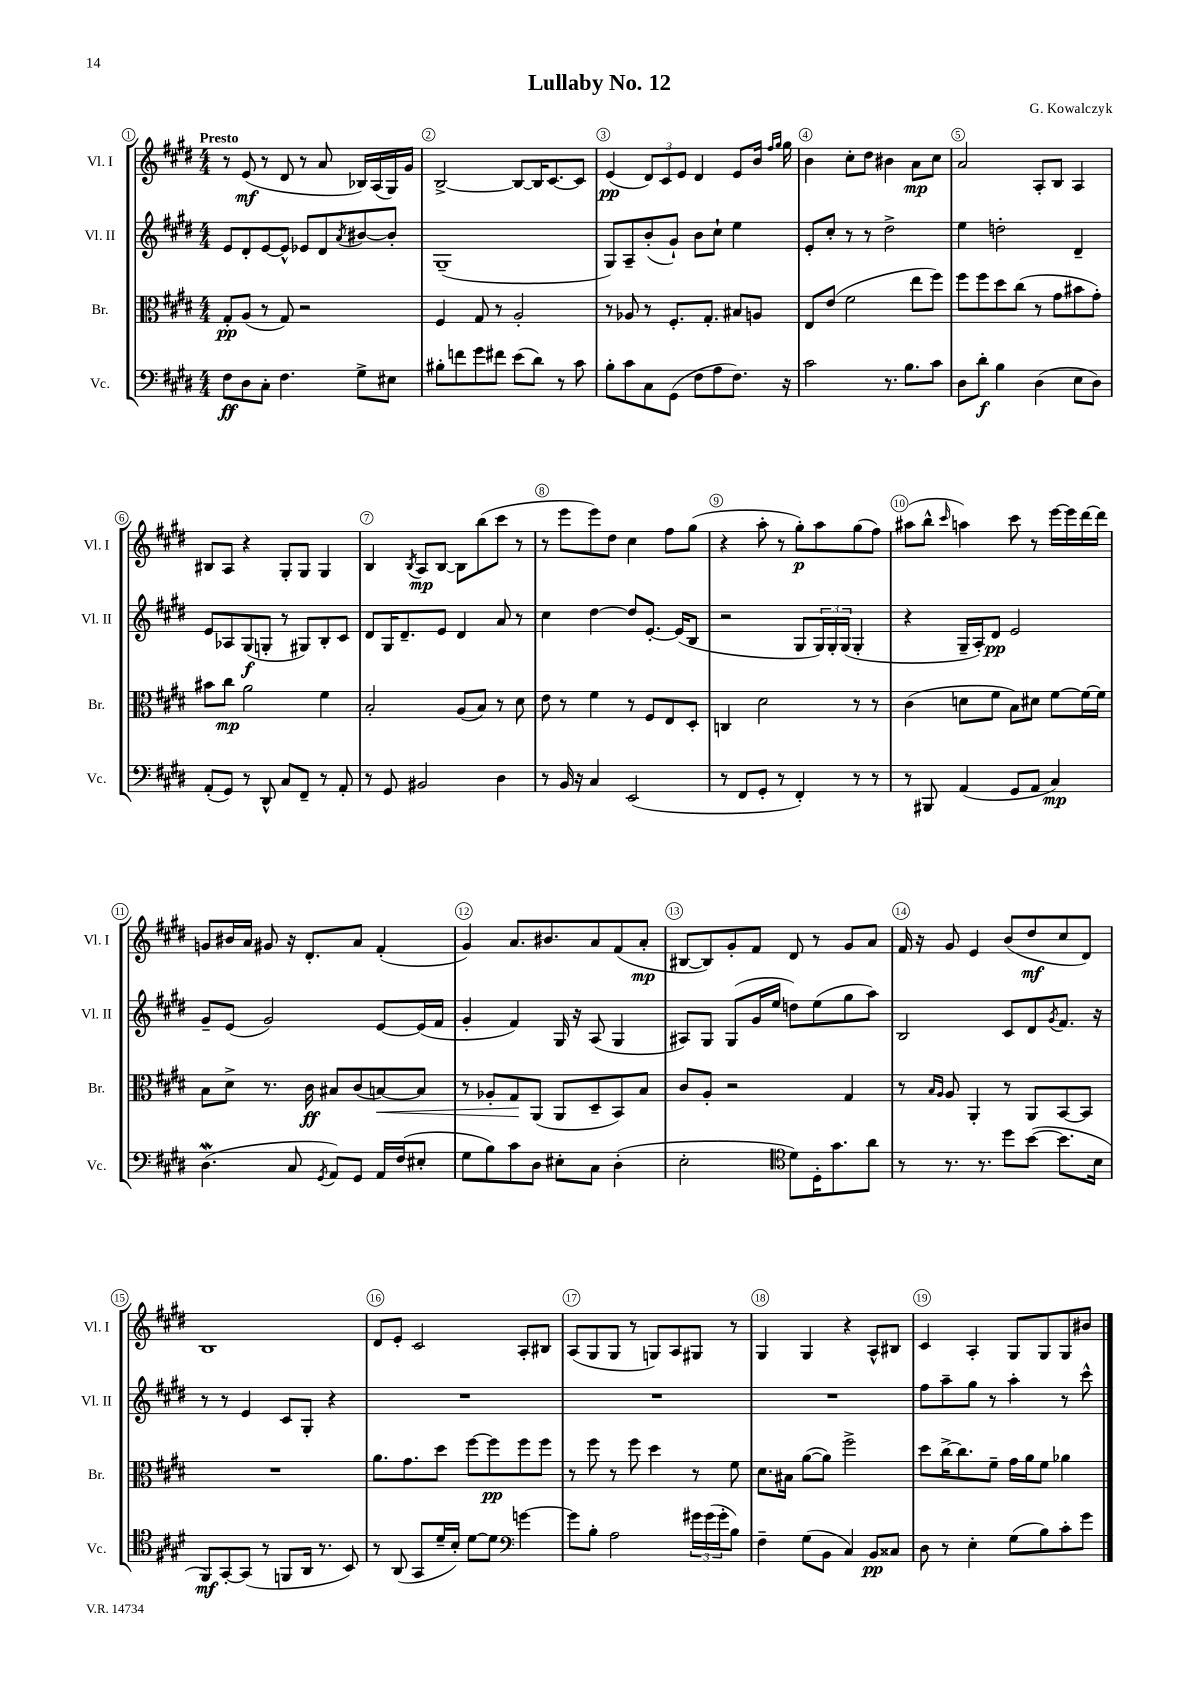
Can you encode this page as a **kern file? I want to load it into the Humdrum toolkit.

**kern	**dynam	**kern	**dynam	**kern	**dynam	**kern	**dynam
*part4	*part4	*part3	*part3	*part2	*part2	*part1	*part1
*staff4	*staff4	*staff3	*staff3	*staff2	*staff2	*staff1	*staff1
*I"Vc.	*	*I"Br.	*	*I"Vl. II	*	*I"Vl. I	*
*I'Vc.	*	*I'Br.	*	*I'Vl. II	*	*I'Vl. I	*
*clefF4	*	*clefC3	*	*clefG2	*	*clefG2	*
*k[f#c#g#d#]	*	*k[f#c#g#d#]	*	*k[f#c#g#d#]	*	*k[f#c#g#d#]	*
*M4/4	*	*M4/4	*	*M4/4	*	*M4/4	*
=1	=1	=1	=1	=1	=1	=1	=1
!	!	!	!	!	!	!LO:TX:a:B:t=Presto	!
8F#\L	ff	8G#'/L	pp	8e/L	.	8r	.
8D#\	.	(8A/J	.	8d#'/	.	(8e/	mf
8C#'\J	.	8r	.	[8e/	.	8r	.
4.F#\	.	8G#/)	.	8e^^/J]	.	8d#/	.
.	.	2r	.	8e-X/L	.	8r	.
.	.	.	.	8d#/	.	8a/	.
.	.	.	.	8qa/	.	.	.
8G#^\L	.	.	.	[8b#X/	.	16B-X/LL)	.
.	.	.	.	.	.	(16A/	.
8E#X\J	.	.	.	8b#'/J]	.	16G#/)	.
.	.	.	.	.	.	16g#/JJ	.
=2	=2	=2	=2	=2	=2	=2	=2
8B#X'\L	.	4F#/	.	(1G#~	.	[2B^/	.
8fn\	.	.	.	.	.	.	.
8g#\	.	8G#/	.	.	.	.	.
8f#X\J	.	8r	.	.	.	.	.
(8e\L	.	2A'/	.	.	.	8B/L_	.
8d#\J)	.	.	.	.	.	16B/K]	.
.	.	.	.	.	.	[8.c#/	.
8r	.	.	.	.	.	.	.
8c#\	.	.	.	.	.	8c#/J]	.
=3	=3	=3	=3	=3	=3	=3	=3
8B'\L	.	8r	.	8G#/L)	.	(4e/	pp
8c#\	.	8A-X/	.	8A~/	.	.	.
8C#\	.	8r	.	(8b'/	.	12d#/L)	.
.	.	.	.	.	.	12c#/	.
(8GG#\J	.	8.F#'/L	.	8g#`/J)	.	.	.
.	.	.	.	.	.	12e/J	.
8F#\L	.	.	.	8b\L	.	4d#/	.
.	.	8.G#'/J	.	.	.	.	.
8A\	.	.	.	8cc#`\J	.	.	.
8.F#\J)	.	8B#X/L	.	4ee\	.	8e/L	.
.	.	8An/J	.	.	.	16b/Jk	.
.	.	.	.	.	.	16qqff#/LL	.
.	.	.	.	.	.	16qqgg#/JJ	.
16r	.	.	.	.	.	16gg#\	.
=4	=4	=4	=4	=4	=4	=4	=4
2c#\	.	8E/L	.	8e'/L	.	4b\	.
.	.	(8e/J	.	8cc#'/J	.	.	.
.	.	2f#\	.	8r	.	8cc#'\L	.
.	.	.	.	8r	.	8dd#\J	.
8.r	.	.	.	2dd#^\	.	4b#X\	.
8.B\L	.	.	.	.	.	.	.
.	.	8ee\L	.	.	.	8a\L	mp
8c#\J	.	8ff#\J)	.	.	.	8cc#\J	.
=5	=5	=5	=5	=5	=5	=5	=5
8D#\L	.	8ff#\L	.	4ee\	.	2a/	.
8d#'\J	f	8ff#\	.	.	.	.	.
4B\	.	8dd#\	.	2ddn'\	.	.	.
.	.	(8cc#\J	.	.	.	.	.
(4D#\	.	8r	.	.	.	8A'/L	.
.	.	8g#\L	.	.	.	8B/J	.
8E\L	.	8b#X\	.	4d#~/	.	4A/	.
8D#\J)	.	8g#'\J)	.	.	.	.	.
!!LO:LB:g=z
=6	=6	=6	=6	=6	=6	=6	=6
(8AA'/L	.	8b#X\L	.	8e/L	.	8B#X/L	.
8GG#/J)	.	8cc#\J	mp	8A-X/	.	8A/J	.
8r	.	2a\	.	(8G#/	f	4r	.
8DD#^^/	.	.	.	8Gn'/J	.	.	.
8C#/L	.	.	.	8r	.	8G#'/L	.
8FF#~/J	.	.	.	8G#X/L)	.	8G#/J	.
8r	.	4f#\	.	8B'/	.	4G#/	.
8AA'/	.	.	.	8c#/J	.	.	.
=7	=7	=7	=7	=7	=7	=7	=7
8r	.	2B'/	.	8d#/L	.	4B/	.
8GG#/	.	.	.	16G#/K	.	.	.
.	.	.	.	8.d#~/	.	.	.
.	.	.	.	.	.	8qB/	.
2BB#X/	.	.	.	.	.	8A/L	mp
.	.	.	.	8e/J	.	[8B/J	.
.	.	(8A/L	.	4d#/	.	8B\L]	.
.	.	8B/J)	.	.	.	(8bb\	.
4D#\	.	8r	.	8a/	.	8ccc#\J	.
.	.	8d#\	.	8r	.	8r	.
=8	=8	=8	=8	=8	=8	=8	=8
8r	.	8e\	.	4cc#\	.	8r	.
16BB/	.	8r	.	.	.	8eee\L	.
16r	.	.	.	.	.	.	.
4C#/	.	4f#\	.	[4dd#\	.	8eee\)	.
.	.	.	.	.	.	8dd#\J	.
(2EE/	.	8r	.	8dd#/L]	.	4cc#\	.
.	.	8F#/L	.	[8.e'/J	.	.	.
.	.	8E/	.	.	.	8ff#\L	.
.	.	.	.	(16e/KL]	.	.	.
.	.	8D#'/J	.	8B/J	.	(8gg#\J	.
=9	=9	=9	=9	=9	=9	=9	=9
8r	.	4Cn/	.	2r	.	4r	.
8FF#/L	.	.	.	.	.	.	.
8GG#'/J	.	2d#\	.	.	.	8aa'\	.
8r	.	.	.	.	.	8r	.
4FF#'/)	.	.	.	8G#/L	.	8gg#'\L)	p
.	.	.	.	24G#/L)	.	8aa\	.
.	.	.	.	24G#'/	.	.	.
.	.	.	.	(24G#/JJ	.	.	.
8r	.	8r	.	4G#'/	.	(8gg#\	.
8r	.	8r	.	.	.	8ff#\J)	.
=10	=10	=10	=10	=10	=10	=10	=10
8r	.	(4c#\	.	4r	.	(8aa#X\L	.
8BBB#X/	.	.	.	.	.	8bb^^\J	.
.	.	.	.	.	.	16qqccc#/	.
(4AA/	.	8dn\L	.	16G#~/LL	.	4aan\)	.
.	.	.	.	16A'/J)	.	.	.
.	.	8f#\J	.	8d#/J	pp	.	.
8GG#/L	.	8B\L)	.	2e/	.	8ccc#\	.
8AA/J	.	8d#X\J	.	.	.	8r	.
4C#/)	mp	[8f#\L	.	.	.	[16eee\LL	.
.	.	.	.	.	.	16eee\]	.
.	.	16f#\L_	.	.	.	[16ddd#\	.
.	.	16f#\JJ]	.	.	.	16ddd#\JJ]	.
!!LO:LB:g=z
=11	=11	=11	=11	=11	=11	=11	=11
(4.D#W\	.	8B\L	.	8g#~/L	.	8gn/L	.
.	.	8d#^\J	.	(8e/J	.	16b#X/L	.
.	.	.	.	.	.	16a/JJ	.
.	.	8.r	.	2g#/)	.	8g#X/	.
8C#/	.	.	.	.	.	16r	.
.	.	16c#\	ff	.	.	8.d#'/L	.
8qGG#/	.	.	.	.	.	.	.
8AA/L)	.	8B#X/L	.	.	.	.	.
8GG#/J	.	(8c#/	.	.	.	8a/J	.
!	!	!	!LO:HP:b	!	!	!	!
16AA/LL	.	[8Bn/)	<	[8e/L	.	(4f#'/	.
(16F#/J	.	.	.	.	.	.	.
8E#X'/J	.	8B/J]	.	(16e/L]	.	.	.
.	.	.	.	16f#/JJ	.	.	.
=12	=12	=12	=12	=12	=12	=12	=12
8G#\L	.	8r	.	4g#'/	.	4g#/)	.
8B\)	.	8A-X'/L	.	.	.	.	.
8c#\	.	8G#/	.	4f#/)	.	8.a/L	.
8D#\J	.	(8AA/J	[	.	.	.	.
.	.	.	.	.	.	8.b#X/	.
8E#X'\L	.	8AA/L	.	16G#/	.	.	.
.	.	.	.	16r	.	.	.
8C#\J	.	8D#~/	.	(8A/	.	8a/	.
(4D#'\	.	8BB/)	.	4G#/	.	(8f#/	.
.	.	8B/J	.	.	.	8a'/J	mp
=13	=13	=13	=13	=13	=13	=13	=13
2E'\	.	8c#/L	.	8A#X/L)	.	[8B#X/L	.
.	.	8A'/J	.	8G#/J	.	8B#/])	.
.	.	2r	.	(8G#/L	.	8g#'/	.
.	.	.	.	16g#/L	.	8f#/J	.
.	.	.	.	16ee/JJ	.	.	.
*clefC4	*	*	*	*	*	*	*
8d#\L)	.	.	.	8ddn\L)	.	8d#/	.
16D#'\K	.	.	.	(8ee\	.	8r	.
8.g#\	.	.	.	.	.	.	.
.	.	4G#/	.	8gg#\	.	8g#/L	.
8a\J	.	.	.	8aa\J)	.	8a/J	.
=14	=14	=14	=14	=14	=14	=14	=14
8r	.	8r	.	2B/	.	16f#/	.
.	.	.	.	.	.	16r	.
.	.	16qqB/LL	.	.	.	.	.
.	.	16qqA/JJ	.	.	.	.	.
8.r	.	8A/	.	.	.	8g#/	.
.	.	4AA'/	.	.	.	4e/	.
8.r	.	.	.	.	.	.	.
8dd#\L	.	8r	.	8c#/L	.	(8b/L	.
([8b\J	.	8AA/L	.	8d#/	.	8dd#/	mf
.	.	.	.	8qg#/	.	.	.
8.b\L]	.	[8BB/	.	8.f#/J	.	8cc#/	.
.	.	8BB/J]	.	.	.	8d#/J)	.
16B\Jk	.	.	.	16r	.	.	.
!!LO:LB:g=z
=15	=15	=15	=15	=15	=15	=15	=15
8FF#/L)	mf	1r	.	8r	.	1B	.
[8GG#'/	.	.	.	8r	.	.	.
(8GG#/J]	.	.	.	4e/	.	.	.
8r	.	.	.	.	.	.	.
8FFn/L	.	.	.	8c#/L	.	.	.
16AA/Jk	.	.	.	8G#'/J	.	.	.
8.r	.	.	.	.	.	.	.
.	.	.	.	4r	.	.	.
8BB/)	.	.	.	.	.	.	.
=16	=16	=16	=16	=16	=16	=16	=16
8r	.	8.a\L	.	1r	.	8d#/L	.
(8AA/	.	.	.	.	.	8e'/J	.
.	.	8.g#\	.	.	.	.	.
8GG#/L	.	.	.	.	.	2c#/	.
16d#~/L	.	8dd#\J	.	.	.	.	.
16B'/JJ)	.	.	.	.	.	.	.
[8d#\L	.	[8ff#\L	.	.	.	.	.
8d#\J]	.	8ff#\]	pp	.	.	.	.
*clefF4	*	*	*	*	*	*	*
[4gn\	.	8ff#\	.	.	.	8A'/L	.
.	.	8ff#\J	.	.	.	8B#X/J	.
=17	=17	=17	=17	=17	=17	=17	=17
8g\L]	.	8r	.	1r	.	(8A/L	.
8B'\J	.	8ff#\	.	.	.	8G#/	.
2A\	.	8r	.	.	.	8G#/J	.
.	.	8ff#\	.	.	.	8r	.
.	.	4dd#\	.	.	.	8Gn/L)	.
.	.	.	.	.	.	8A/	.
24g#X\LL	.	8r	.	.	.	8G#X/J	.
(24g#\	.	.	.	.	.	.	.
24g#'\J	.	.	.	.	.	.	.
8B\J)	.	8f#\	.	.	.	8r	.
=18	=18	=18	=18	=18	=18	=18	=18
4F#~\	.	8.d#\L	.	1r	.	4G#/	.
.	.	16B#X\Jk	.	.	.	.	.
(8G#\L	.	([8a\L	.	.	.	4G#/	.
8BB\J	.	8a\J])	.	.	.	.	.
4C#/)	.	2ff#^\	.	.	.	4r	.
8BB/L	pp	.	.	.	.	8A^^/L	.
8C##X/J	.	.	.	.	.	8B#X/J	.
=19	=19	=19	=19	=19	=19	=19	=19
8D#\	.	8dd#\L	.	8ff#\L	.	4c#/	.
8r	.	[16cc#^\K	.	8aa~\	.	.	.
.	.	8.cc#\]	.	.	.	.	.
4E'\	.	.	.	8gg#\J	.	4A'/	.
.	.	8f#~\J	.	8r	.	.	.
(8G#\L	.	16g#\LL	.	4aa'\	.	8G#/L	.
.	.	16a\J	.	.	.	.	.
8B\)	.	8f#\J	.	.	.	8G#/	.
8c#'\	.	4a-X\	.	8r	.	8G#/	.
8g#\J	.	.	.	8ccc#^^\	.	8b#X/J	.
==	==	==	==	==	==	==	==
*-	*-	*-	*-	*-	*-	*-	*-
